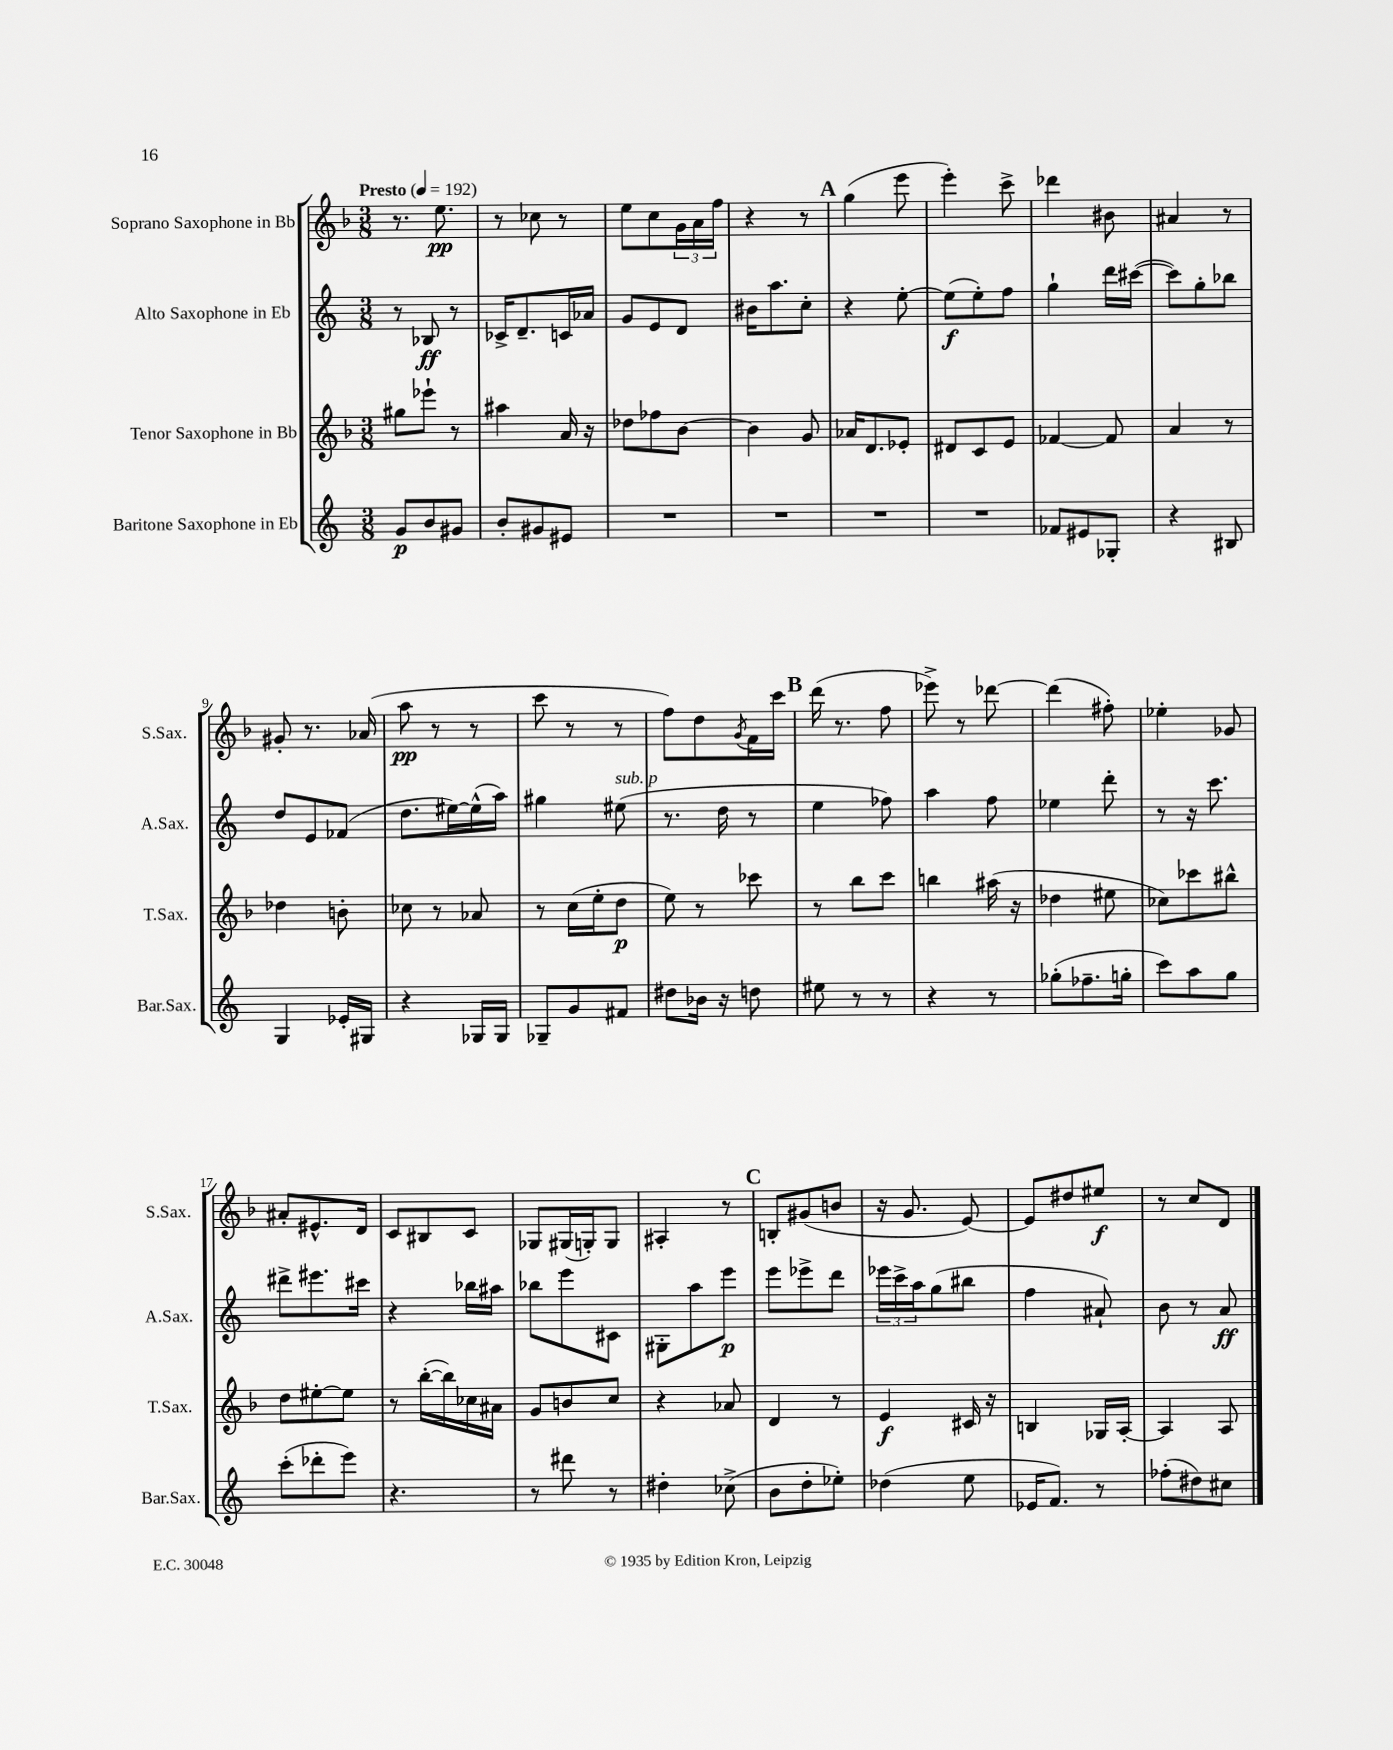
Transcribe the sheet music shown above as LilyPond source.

<<
\new StaffGroup <<
\new Staff = "s0" \with { instrumentName = "Soprano Saxophone in Bb" shortInstrumentName = "S.Sax." } {
    \clef treble \key f \major \numericTimeSignature \time 3/8 \tempo "Presto" 4 = 192
    r8. e''8.\pp |
    r8 ces''8 r8 |
    e''8 c''8 \tuplet 3/2 { g'16 a'16 f''16 } |
    r4 r8 |
    \mark \markup { \bold "A" } g''4( e'''8 |
    e'''4-.) c'''8-> |
    des'''4 bis'8 |
    ais'4 r8 |
    gis'8-. r8. aes'16( |
    a''8\pp r8 r8 |
    c'''8 r8 r8 |
    f''8) d''8 \acciaccatura { g'8 } f'16 c'''16 |
    \mark \markup { \bold "B" } d'''16( r8. f''8 |
    ees'''8->) r8 des'''8~ |
    des'''4( fis''8-.) |
    ees''4-. ges'8 |
    ais'8-. eis'8.-^ d'16 |
    c'8 bis8 c'8 |
    ges8 gis16( g16-.) g8 |
    ais4-. r8 |
    \mark \markup { \bold "C" } b8-. gis'8( b'8 |
    r16 g'8. e'8~) |
    e'8 dis''8 eis''8\f |
    r8 c''8 d'8 \bar "|." |
}
\new Staff = "s1" \with { instrumentName = "Alto Saxophone in Eb" shortInstrumentName = "A.Sax." } {
    \clef treble \key c \major \numericTimeSignature \time 3/8
    r8 bes8\ff r8 |
    ces'16-> d'8.-- c'16 aes'16 |
    g'8 e'8 d'8 |
    bis'16 a''8. c''8-. |
    \mark \markup { \bold "A" } r4 e''8~-. |
    e''8\f( e''8-.) f''8 |
    g''4-! d'''16 cis'''16~( |
    cis'''8) g''8-. bes''8 |
    d''8 e'8 fes'8( |
    d''8. eis''16~) eis''16-^( a''16) |
    gis''4 eis''8^\markup { \italic "sub. p" }( |
    r8. d''16 r8 |
    \mark \markup { \bold "B" } e''4 fes''8) |
    a''4 f''8 |
    ees''4 d'''8-. |
    r8 r16 c'''8. |
    dis'''8-> eis'''8. cis'''16 |
    r4 bes''16 ais''16 |
    bes''8 e'''8 cis'8 |
    gis8-. a''8 e'''8\p |
    \mark \markup { \bold "C" } e'''8 ees'''8-> d'''8 |
    \tuplet 3/2 { ees'''16 c'''16-> a''16 } g''8( bis''8 |
    f''4 ais'8-!) |
    b'8 r8 a'8\ff \bar "|." |
}
\new Staff = "s2" \with { instrumentName = "Tenor Saxophone in Bb" shortInstrumentName = "T.Sax." } {
    \clef treble \key f \major \numericTimeSignature \time 3/8
    gis''8 ees'''8-! r8 |
    ais''4 a'16 r16 |
    des''8 fes''8 bes'8~ |
    bes'4 g'8 |
    \mark \markup { \bold "A" } aes'16 d'8. ees'8-. |
    dis'8 c'8 e'8 |
    fes'4~ fes'8 |
    a'4 r8 |
    des''4 b'8-. |
    ces''8 r8 aes'8 |
    r8 c''16( e''16-. d''8\p |
    e''8) r8 ces'''8 |
    \mark \markup { \bold "B" } r8 bes''8 c'''8 |
    b''4 ais''16( r16 |
    des''4 eis''8 |
    ces''8) ces'''8 bis''8-^ |
    d''8 eis''8~-. eis''8 |
    r8 bes''16~-.( bes''16) ces''16 ais'16 |
    g'8 b'8 c''8 |
    r4 aes'8 |
    \mark \markup { \bold "C" } d'4 r8 |
    e'4\f cis'16 r16 |
    b4 ges16 a16~-. |
    a4 a8 \bar "|." |
}
\new Staff = "s3" \with { instrumentName = "Baritone Saxophone in Eb" shortInstrumentName = "Bar.Sax." } {
    \clef treble \key c \major \numericTimeSignature \time 3/8
    g'8\p b'8 gis'8 |
    b'8-. gis'8 eis'8 |
    R4. |
    R4. |
    \mark \markup { \bold "A" } R4. |
    R4. |
    fes'8 eis'8 ges8-. |
    r4 bis8 |
    g4 ees'16-. gis16 |
    r4 ges16 ges16 |
    ges8-- g'8 fis'8 |
    dis''8 bes'16 r16 d''8 |
    \mark \markup { \bold "B" } eis''8 r8 r8 |
    r4 r8 |
    ges''8-.( fes''8.-- g''16-. |
    c'''8) a''8 g''8 |
    c'''8-.( des'''8-. e'''8) |
    r4. |
    r8 dis'''8 r8 |
    dis''4-. ces''8->( |
    \mark \markup { \bold "C" } b'8 d''8-. ees''8-.) |
    des''4( e''8 |
    ees'16 f'8.) r8 |
    fes''8-.( dis''8) cis''8 \bar "|." |
}
>>
>>
